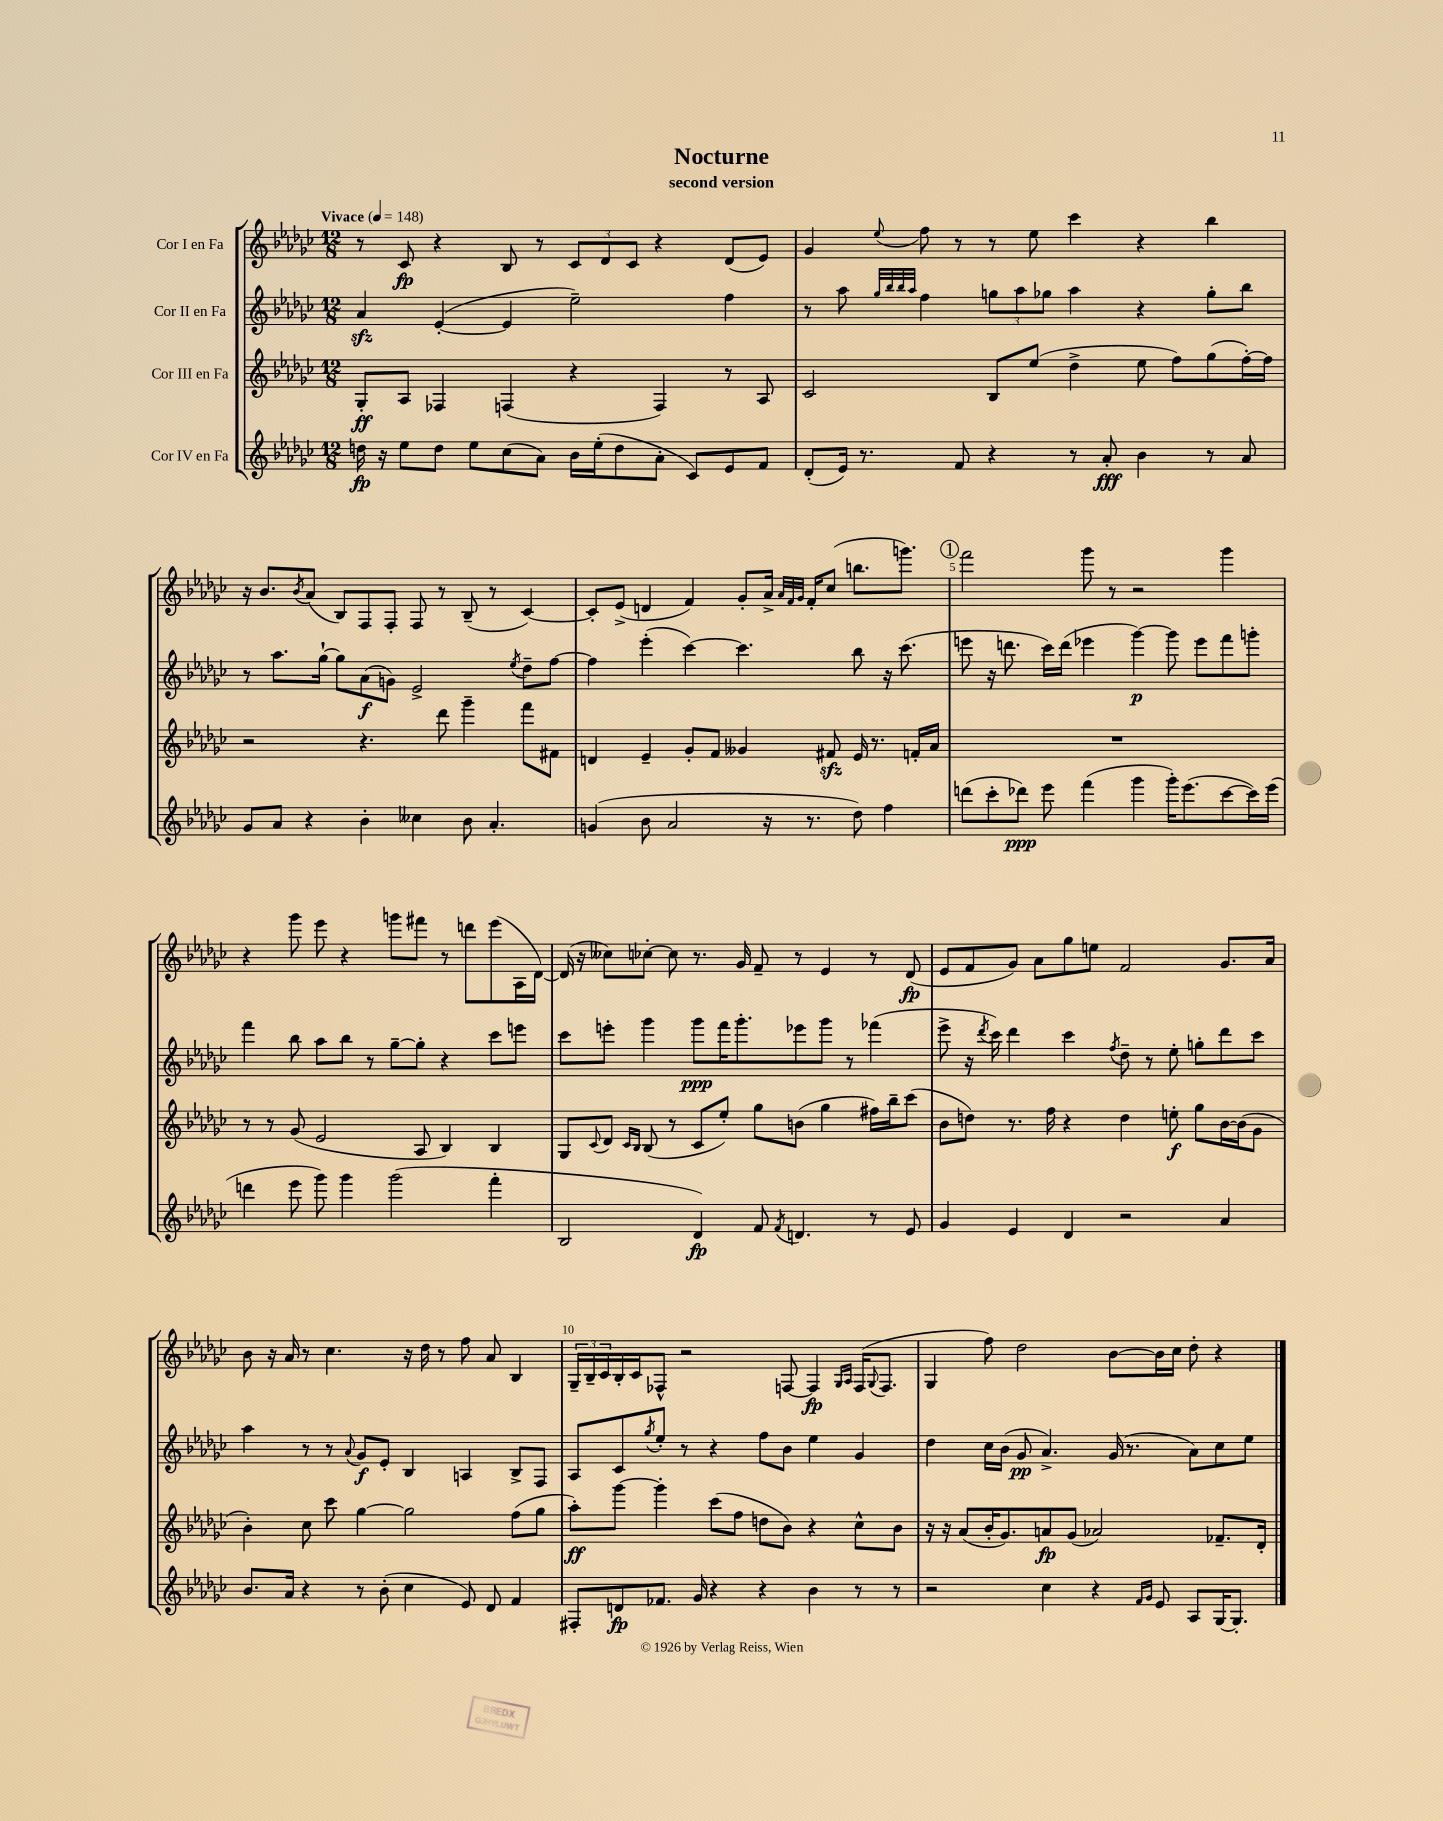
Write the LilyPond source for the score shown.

\header { title = "Nocturne" subtitle = "second version" }
<<
\new StaffGroup <<
\new Staff = "s0" \with { instrumentName = "Cor I en Fa" } {
    \clef treble \key ges \major \numericTimeSignature \time 12/8 \tempo "Vivace" 4 = 148
    r8 ces'8\fp r4 bes8 r8 \tuplet 3/2 { ces'8 des'8 ces'8 } r4 des'8( ees'8) |
    ges'4 \appoggiatura { ees''8 } f''8 r8 r8 ees''8 ces'''4 r4 bes''4 |
    r16 bes'8. \acciaccatura { bes'8 } aes'8( bes8) f8 f8-. f8 r8 bes8--( r8 ces'4~) |
    ces'8-. ees'8->( d'4 f'4) ges'8-. aes'16-> \grace { aes'32 f'32 ges'32 } f'16-. ces''8( b''8. g'''8.) |
    \mark \markup { \circle "1" } f'''2 ges'''8 r8 r2 ges'''4 |
    r4 ges'''8 ees'''8 r4 g'''8 fis'''8 r8 d'''8 ees'''8( aes16 des'16~) |
    des'16( r16 ceses''8) ces''8~-. ces''8 r8. ges'16 f'8-- r8 ees'4 r8 des'8\fp( |
    ees'8 f'8 ges'8) aes'8 ges''8 e''8 f'2 ges'8. aes'16 |
    bes'8 r16 aes'16 r8 ces''4. r16 des''16 r8 f''8 aes'8 bes4 |
    \tuplet 3/2 { ges16-- bes16-- ces'16 } bes16-. ces'16 fes8-^ r2 f8~ f4\fp \grace { ges16 aes16 } f16( \appoggiatura { ges8 } f8. |
    ges4 f''8) des''2 bes'8~ bes'16 ces''16 des''8-. r4 \bar "|." |
}
\new Staff = "s1" \with { instrumentName = "Cor II en Fa" } {
    \clef treble \key ges \major \numericTimeSignature \time 12/8
    aes'4\sfz ees'4~-.( ees'4 ees''2--) f''4 |
    r8 aes''8 \grace { ges''32 bes''32 bes''32 aes''32 } f''4 \tuplet 3/2 { g''8 aes''8 ges''8 } aes''4 r4 ges''8-. bes''8 |
    r8 aes''8. ges''16~-! ges''8 aes'8\f( g'8) ees'2-> \acciaccatura { ees''8 } des''8-- f''8~ |
    f''4 ees'''4-.( ces'''4~) ces'''4. bes''8 r16 ces'''8.( |
    \mark \markup { \circle "1" } e'''8 r16 d'''8. ces'''16) d'''16( ees'''4 ges'''4~\p) ges'''8 ees'''8 f'''8 g'''8-. |
    f'''4 bes''8 aes''8 bes''8 r8 ges''8~-- ges''8-. r4 ces'''8 e'''8 |
    ces'''8 e'''8-. ges'''4 ges'''8\ppp f'''16 ges'''8.-. ees'''8 ges'''8 r8 fes'''4( |
    ees'''8-> r16 \acciaccatura { des'''8 } ces'''16) des'''4 ces'''4 \acciaccatura { f''8 } des''8-- r8 ees''8-. g''8-. des'''8 ces'''8 |
    aes''4 r8 r8 \appoggiatura { aes'8 } ges'8\f ees'8-. bes4 a4 bes8-> f8 |
    aes8 ces'8 \acciaccatura { ges''8 } ees''8-. r8 r4 f''8 bes'8 ees''4 ges'4 |
    des''4 ces''16 bes'16( ges'8\pp aes'4.->) ges'16( r8. aes'8) ces''8 ees''8 \bar "|." |
}
\new Staff = "s2" \with { instrumentName = "Cor III en Fa" } {
    \clef treble \key ges \major \numericTimeSignature \time 12/8
    ges8-.\ff aes8 fes4 f4( r4 f4) r8 aes8 |
    ces'2 bes8 ees''8( des''4-> ees''8 f''8) ges''8( f''16~-.) f''16 |
    r2 r4. des'''8 ges'''4-- f'''8 fis'8 |
    d'4 ees'4-- ges'8-. f'8 geses'4 fis'8\sfz ees'16 r8. f'16-. aes'16 |
    \mark \markup { \circle "1" } R1. |
    r8 r8 ges'8( ees'2 aes8 bes4) bes4 |
    ges8 \appoggiatura { ces'8 } des'8 \grace { ces'16 bes16 } bes8( r8 ces'8 ees''8-.) ges''8 b'8( ges''4 fis''16) bes''16-- ces'''8( |
    bes'8 d''8) r8. f''16 r4 d''4 e''8-.\f ges''8 bes'16~ bes'16( ges'8 |
    bes'4-.) ces''8 ces'''8 ges''4~ ges''2 f''8( ges''8 |
    aes''8-.\ff) ges'''8~ ges'''4-. ces'''8( f''8 d''8 bes'8) r4 ces''8-^ bes'8 |
    r16 r16 aes'8( bes'16-. ges'8.) a'8\fp ges'8( aes'2) fes'8.-- des'16-. \bar "|." |
}
\new Staff = "s3" \with { instrumentName = "Cor IV en Fa" } {
    \clef treble \key ges \major \numericTimeSignature \time 12/8
    d''16\fp r16 ees''8 d''8 ees''8 ces''8( aes'8) bes'16 ees''16-.( d''8 aes'8-. ces'8) ees'8 f'8 |
    des'8-.( ees'16) r8. f'8 r4 r8 aes'8-.\fff bes'4 r8 aes'8 |
    ges'8 aes'8 r4 bes'4-. ceses''4 bes'8 aes'4.-. |
    g'4( bes'8 aes'2 r16 r8. des''8) f''4 |
    \mark \markup { \circle "1" } d'''8( ces'''8-. des'''8\ppp) ees'''8 f'''4( ges'''4 ges'''16-.) ees'''8.( ces'''8~ ces'''16) ees'''16( |
    d'''4 ees'''8 ges'''8) ges'''4 ges'''2( f'''4-. |
    bes2 des'4\fp) f'8 \acciaccatura { f'8 } d'4. r8 ees'8 |
    ges'4 ees'4 des'4 r2 aes'4 |
    bes'8. aes'16 r4 r8 bes'8-.( ces''4 ees'8) des'8 f'4 |
    fis8-. d'8\fp fes'8. ges'16 r4 r4 bes'4 r8 r8 |
    r2 ces''4 r4 \grace { f'16 ges'16 } ees'8 aes8 ges16~ ges8.-. \bar "|." |
}
>>
>>
\layout { \context { \Score \override BarNumber.break-visibility = ##(#f #t #t) barNumberVisibility = #(every-nth-bar-number-visible 5) } }
